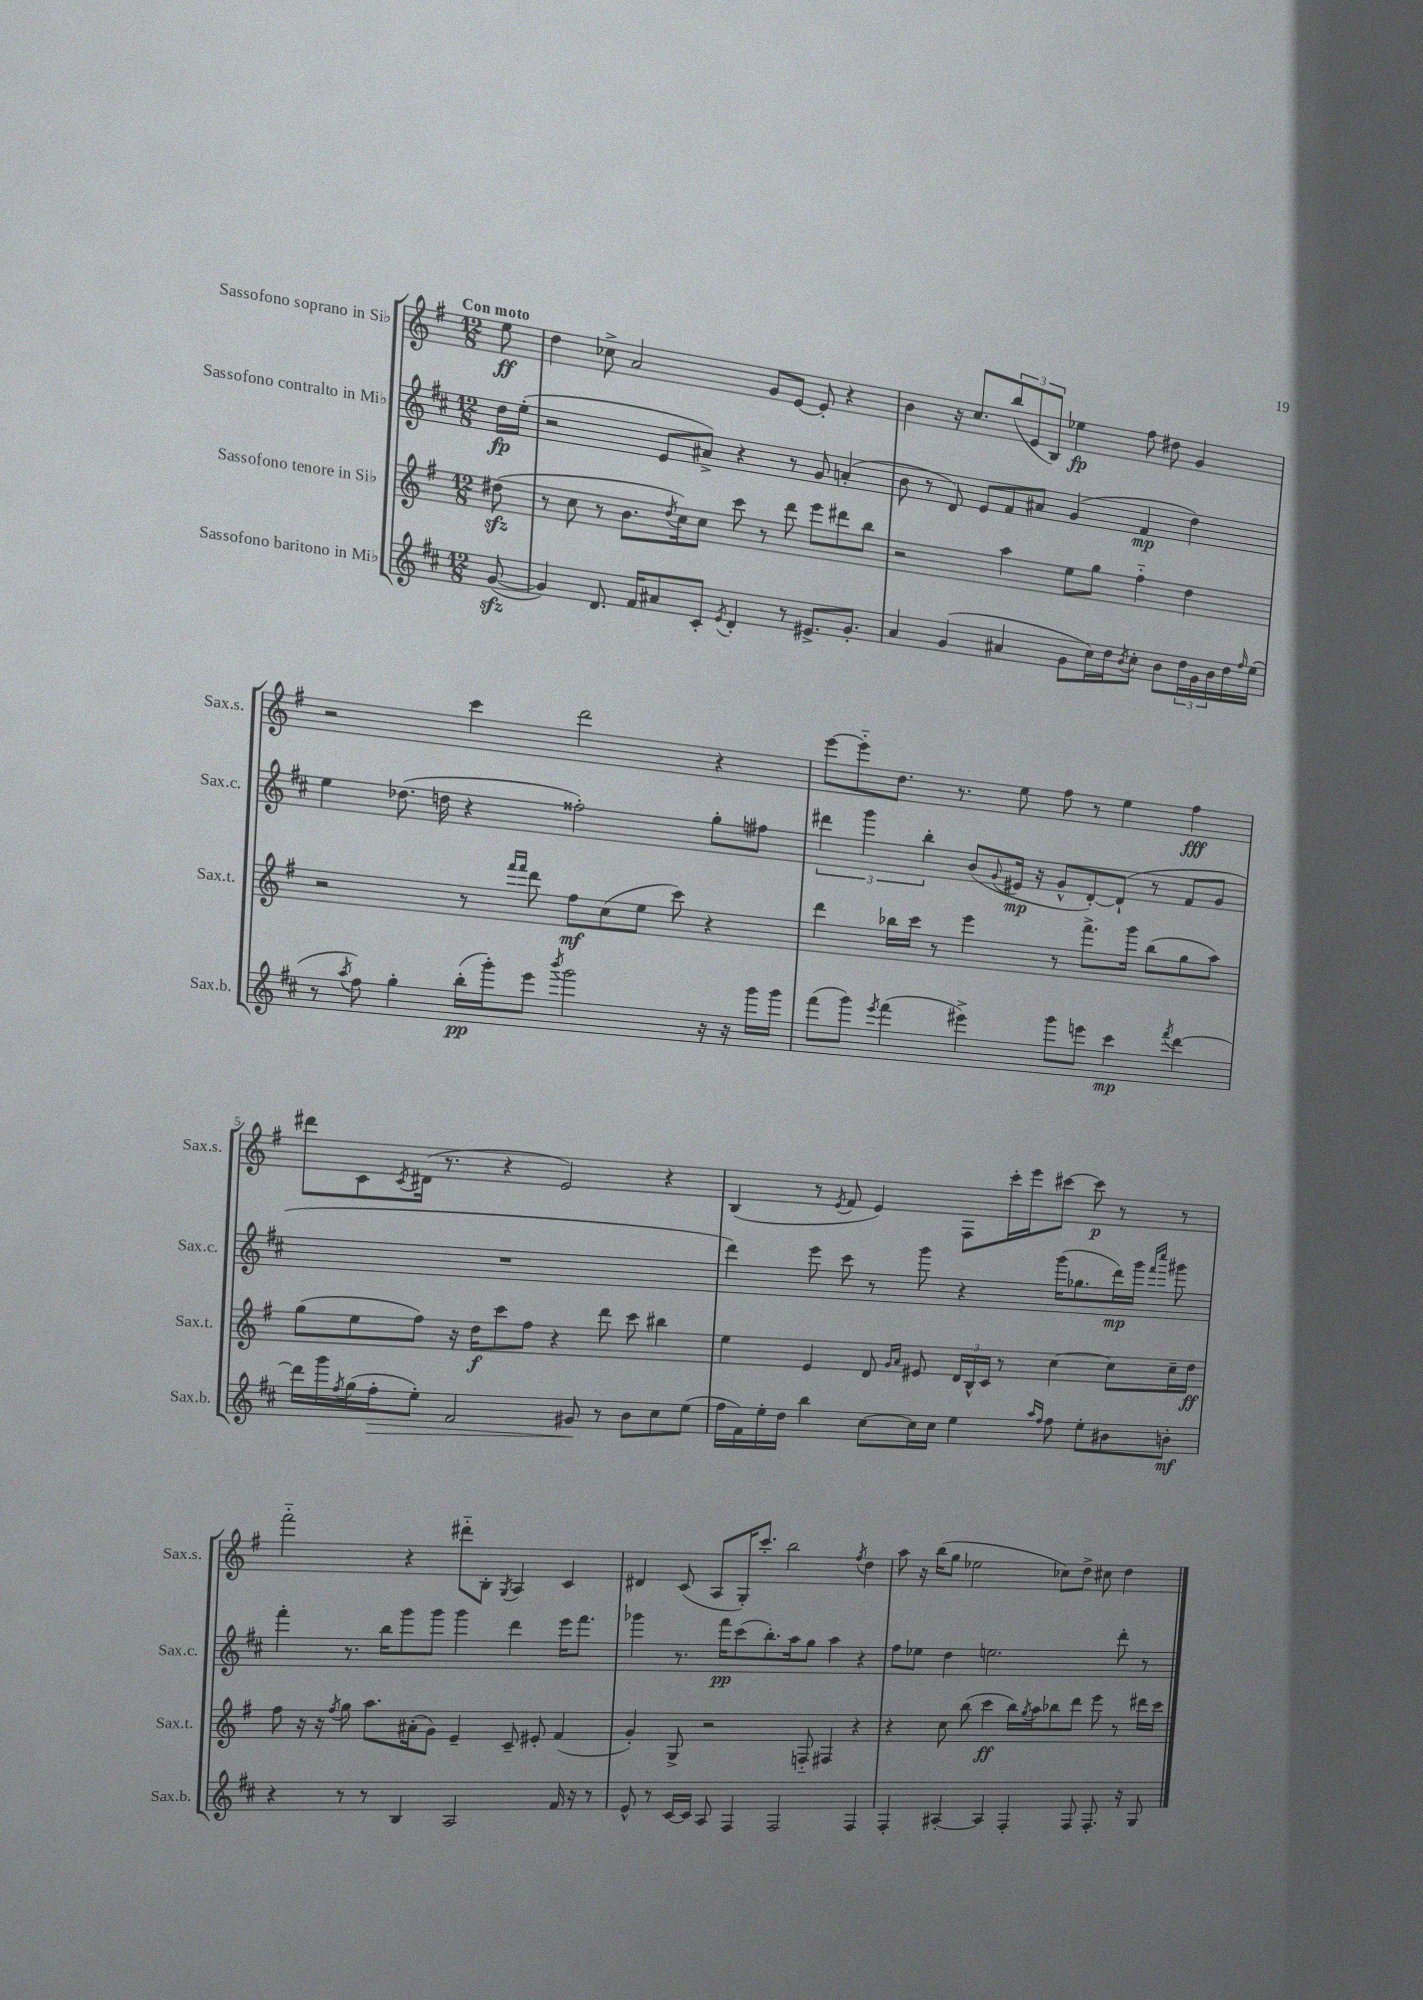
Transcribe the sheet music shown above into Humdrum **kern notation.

**kern	**kern	**kern	**kern
*staff4	*staff3	*staff2	*staff1
*clefG2	*clefG2	*clefG2	*clefG2
*k[f#c#]	*k[f#]	*k[f#c#]	*k[f#]
*M12/8	*M12/8	*M12/8	*M12/8
([8g	(8dd#	16dd	8ee
.	.	(16ee'	.
=	=	=	=
4g])	8r	2r	4dd
.	8cc	.	.
8.d	8r	.	8cc-^
.	8.b	.	2a
16f#	.	.	.
8a#	.	8e	.
.	8qdd	.	.
.	16cc)	.	.
8c#'	8cc	8a#^)	.
8qe	.	.	.
4d'	8ccc	4r	.
.	8r	.	8g
8r	8ddd	8r	[8e
8.e#^	8eee	8g	8e']
.	8ddd#	(4a'	4r
8.g'	.	.	.
.	8bb	.	.
=	=	=	=
4a	2r	8b	4b
.	.	8r	.
(4g	.	8d)	16r
.	.	.	8.cc
.	.	8e	.
4a#	4aa	8f#	(12bb
.	.	.	12e
.	.	8a#	.
.	.	.	12B)
8g	8ee	(4g	4ee-
16cc#)	8gg	.	.
16dd	.	.	.
8qb	.	.	.
8cc#'	4ff#'~	4f#	8ff#
8b	.	.	8dd#
24dd	4dd	4dd)	4g
24g	.	.	.
24b	.	.	.
16dd	.	.	.
16qqff#	.	.	.
(16ee	.	.	.
=	=	=	=
8r	2r	4ee	2r
8qaa	.	.	.
8ff#)	.	.	.
4gg'	.	(8.dd-	.
.	.	16dd	.
(16bb'	8r	4r	4ccc
16ggg')	.	.	.
.	16qqfff#	.	.
.	16qqfff#	.	.
8eee	8ddd	.	.
8qbbb	.	.	.
2ggg	8ff#	2ff##')	2ddd
.	(8cc	.	.
.	8ee	.	.
.	8ccc)	.	.
16r	4r	8gg'	4r
16r	.	.	.
16ggg	.	8ff#	.
16ggg	.	.	.
=	=	=	=
(8fff#	4ddd	6ddd#	[8eee
8ggg)	.	.	8eee'~]
.	.	6ggg	.
8qeee	.	.	.
(4fff#	16bb-	.	8.dd
.	16ccc	.	.
.	.	6bb'	.
.	8r	.	.
.	.	.	8.r
4eee#^)	4eee	(8b	.
.	.	8qqg	.
.	.	16e#	8ee
.	.	16r	.
8ggg	8r	8g^^	8ff#
8eee	8.fff#^	[8d')	8r
4ccc#	.	(8d`]	4ee
.	16ggg	.	.
.	(8bb-	8r	.
8qfff#	.	.	.
[4ddd	8gg	8f#	4ff#
.	8aa)	8g	.
=	=	=	=
16ddd]	(8gg	1.r	8ddd#
16ggg	.	.	.
8qff#	.	.	.
(16gg	8ee	.	8c
16ff#'	.	.	.
.	.	.	8qc
8ee')	8ff#)	.	(16d#
.	.	.	8.r
2f#	16r	.	.
.	16dd	.	.
.	8ccc	.	4r
.	8ff#	.	.
.	4r	.	2e)
8g#	.	.	.
8r	8ddd	.	.
8b	8ccc	.	.
8cc#	4bb#	.	4r
(8ee	.	.	.
=	=	=	=
16ff#	4ee	4ddd)	(4B
16f#)	.	.	.
16ee'	.	.	.
16dd	.	.	.
4bb	4e	8eee	8r
.	.	.	8qe
.	.	8ccc#	8f#
[8cc#	8d	8r	4e)
.	16qqg	.	.
.	16qqa	.	.
16cc#]	8e#	8ggg	.
16cc#	.	.	.
4ee	24d	4r	8F#
.	24B^^	.	.
.	24c	.	.
.	8r	.	16ccc'
.	.	.	16eee
16qqaa	.	.	.
16qqff#	.	.	.
8ff#	[4cc	(16ggg	[8ccc#
.	.	8.gg-	.
8ee'	.	.	8ccc#]
8b#	8cc]	16ddd)	8r
.	.	16ggg	.
.	.	16qqfff#	.
.	.	16qqcccc#	.
8b'	16cc~	8ggg#	8r
.	16dd	.	.
=	=	=	=
4r	8ff#	4fff#'	2fff#'~
.	16r	.	.
.	16r	.	.
.	8qff#	.	.
8r	8gg	8.r	.
8r	8.aa	.	.
.	.	16bb	.
4B	.	8ggg	4r
.	(16a#'	.	.
.	8g)	8ggg	.
2A	4e~	4ggg	8ddd#'~
.	.	.	8B'
.	.	.	8qG
.	8c~	4ddd	4A
.	8e#'	.	.
16f#	(4f#	16eee	4c
16r	.	8.fff#	.
8r	.	.	.
=	=	=	=
8e^^	4g')	4ggg-	4d#
8r	.	.	.
[16c#	8G^	8.r	(8c
16c#]	.	.	.
8A	2r	.	8A
.	.	16fff#	.
4F#	.	(8ccc#	16G')
.	.	.	8.ccc'
.	.	8.bb')	.
2F#	.	.	2bb
.	.	16aa	.
.	8F'~	8gg	.
.	4F#	4aa	.
.	.	.	8qff#
4F#	4r	4r	4dd
=	=	=	=
4F#'	4r	8ff#	8aa
.	.	8ee-	16r
.	.	.	(16bb
[4A#'	8cc	4dd	8gg
.	(8bb	.	2ee-
4A#]	4ccc	2.ee	.
4F#'	16bb)	.	.
.	8qgg	.	.
.	16aa	.	.
.	8bb-	.	8cc-)
8F#	8ddd	.	8dd^
8.F#'	8eee	.	8cc#
.	8r	8ddd'	4dd
16r	.	.	.
8G	16ddd#	8r	.
.	16ccc	.	.
==	==	==	==
*-	*-	*-	*-
